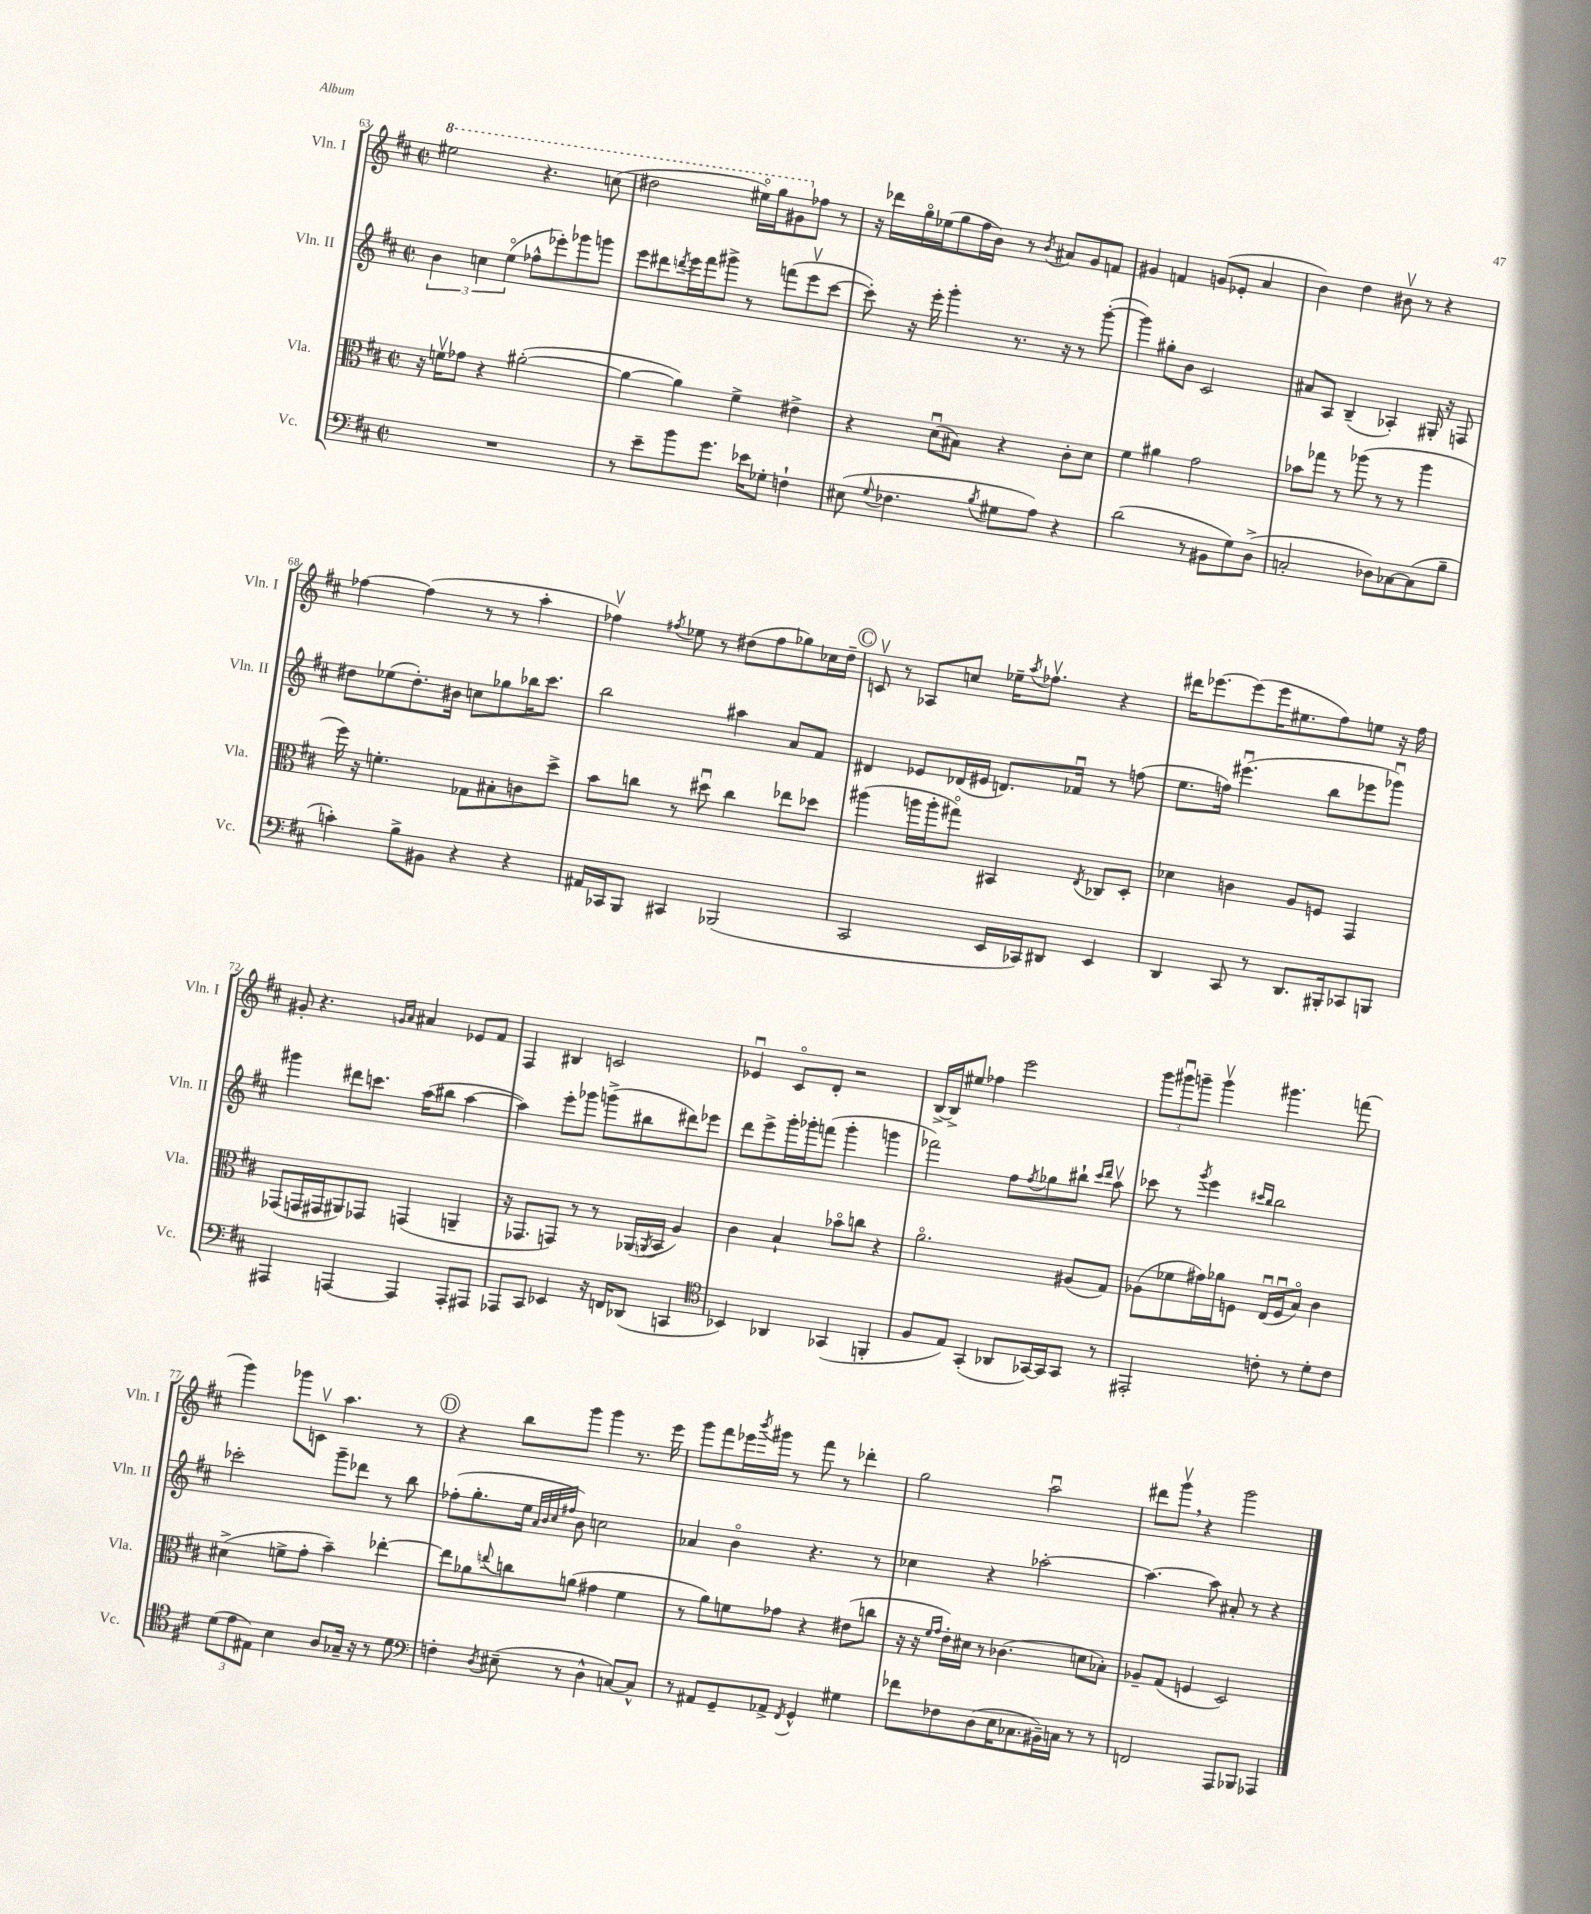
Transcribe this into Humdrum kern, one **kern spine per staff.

**kern	**kern	**kern	**kern
*part4	*part3	*part2	*part1
*staff4	*staff3	*staff2	*staff1
*I"Vc.	*I"Vla.	*I"Vln. II	*I"Vln. I
*I'Vc.	*I'Vla.	*I'Vln. II	*I'Vln. I
*clefF4	*clefC3	*clefG2	*clefG2
*k[f#c#]	*k[f#c#]	*k[f#c#]	*k[f#c#]
*M2/2	*M2/2	*M2/2	*M2/2
*met(c|)	*met(c|)	*met(c|)	*met(c|)
*	*	*	*8va
=63	=63	=63	=63
1r	16r	6b\	2eee#X\
.	16fnv\KL	.	.
.	8g-X\J	.	.
.	.	6ccn\	.
.	4r	.	.
.	.	(6ee\	.
.	([2a#X'\	8ff-X^^\L	4.r
.	.	8eee-X'\)	.
.	.	8ggg-X\	.
.	.	8gggn\J	(8cccn\
=64	=64	=64	=64
8r	4a#\_	8eee\L	2ddd#X\
8e~\L	.	8ddd#X\	.
.	.	8qdddn/	.
8b\	4a#\])	16eee\L	.
.	.	16fff#\J	.
8.g\J	.	8ggg#X^\J	.
.	4f#^\	8r	16eee#X\LL)
16e-X\KL	.	.	16ggg\J
8G-X'\J	.	(8fffn\L	8gg#X\
*	*	*	*X8va
4Fn`\	4e#X^\	8eeev\	8ff-X\J
.	.	[8ccc#\J	8r
=65	=65	=65	=65
(8E#X\	4r	8ccc#'\])	16r
.	.	.	16ddd-X\LL
8qqG/	.	.	.
4.F-X\	.	16r	16gg\
.	.	16eee'\	(16ee-X\J
.	(8du\L	4ggg'\	8gg\
.	8B#X\J)	.	16ff#\L
.	.	.	16b\JJ)
8qB/	.	.	.
8G#X\L	4r	8.r	8r
.	.	.	8qb/
8A\J)	.	.	8a#X/L
.	.	16r	.
4r	8c#'\L	8r	8g/
.	8d\J	([8ggg'\	8fn/J
=66	=66	=66	=66
(2d\	4f#\	4ggg\])	4g#X/
.	4a#X\	8gg#X'\L	4fn/
.	.	8b\J	.
8r	2g\	2c#/	(8gn/L
8BB#X\L	.	.	8e-X'/J
8G\)	.	.	4a/
(8D^\J	.	.	.
=67	=67	=67	=67
2Cn'/	8b-X\L	8a#X/L	4b\)
.	8gg-X\J	8A/J	.
.	8r	(4B~/	4dd\
.	(8aa-X\	.	.
8D-X\L)	8r	4A-X'/)	8b#Xv\
[8C-X\	8r	.	8r
(8C-\]	4aa-\	16G#X'/	4r
.	.	16r	.
8B~\J	.	8Fn/	.
!!LO:LB:g=z
=68	=68	=68	=68
4cn'\)	16ff#\)	8dd#X\L	[4ff-X\
.	16r	.	.
.	4.fn'\	(8ee-X\	.
8B^\L	.	8.dd#'\)	(4ff-\]
8BB#X\J	.	.	.
.	.	16b#X\Jk	.
4r	8G-X\L	8ccn\L	8r
.	8B#X'\	8gg-X\	8r
4r	8cn\	16bb-X\K	4aa'\
.	.	8.ccc#\J	.
.	8dd^\J	.	.
=69	=69	=69	=69
16AA#X/LL	8b\L	2bb\	4ff-Xv\)
16CC-X/J	.	.	.
8BBB/J	8ccn\J	.	.
.	.	.	8qff#X/
4CC#X/	8r	.	8ee-X\
.	8dd#Xu\	.	8r
(2BBB-X/	4cc\	4aa#X\	(8dd#X\L
.	.	.	8ff#\
.	8ee-X\L	8a/L	8gg-X\)
.	8dd-X\J	8f#/J	16cc-X\L
.	.	.	16dd#~\JJ
!!LO:REH:place=s1:t=C
=70	=70	=70	=70
2CC#/	(4aa#X\	4d#X/	8cnv/
.	.	.	8r
.	16aan\LL	8e-X/L	8A-X/L
.	16aa'\J	.	.
.	8gg#X\J)	(16d-X/L	8ccn/J
.	.	16e#X/JJ	.
16EE/LL	4BB#X/	8.dn/L)	16ee-X~\KL
.	.	.	8qaa/
16CC-X/J)	.	.	8.ff-Xv\J
8DD#X/J	.	.	.
.	.	16f-Xu/Jk	.
.	8qE/	.	.
4EE/	8C-X/L	8r	4r
.	8D'/J	(8ffn\	.
=71	=71	=71	=71
4DD/	4d-X\	8.ee\L	16ddd#X\KL
.	.	.	[8.eee-X\
.	.	16ffn\Jk)	.
8CC#/	4cn\	(4.eee#Xu\	(8eee-\]
8r	.	.	16eee-\K
.	.	.	8.ee#X\
8.DD/L	8A/L	.	.
.	8Fn/J	8bb\L	8ff#\)
16BBB#X'/k	.	.	.
8CC-X/	4GG/	8eee-X\	8een\J
8BBBn/J	.	8ggg-Xu\J)	16r
.	.	.	16ff#\
!!LO:LB:g=z
=72	=72	=72	=72
4AAA#X/	(8GG-X/L	4ggg#X\	8g#X'/
.	16GGn/L	.	4.r
.	16GG#X/J	.	.
[4AAAn/	8AA#X/)	8ddd#X\L	.
.	8GG-X/J	8.cccn\J	.
.	.	.	16qqgn/LL
.	.	.	16qqa/JJ
4AAA/]	(4GGn/	.	4a#X/
.	.	(16aa\KL	.
.	.	8bb#X\J	.
8AAA'/L	4AAn~/	[4aa\	8e-X/L
8AAA#X/J	.	.	8f#/J
=73	=73	=73	=73
8AAA-X/L	16r	4aa\])	4F#/
.	8.GG-X/L	.	.
8CC#/J	.	.	.
4EE-X/	8GGn/J)	8eee'\L	4B#X/
.	8r	8ggg-X\J	.
16r	8r	(8gggn^\L	2cn/
16FFn/KL	.	.	.
(8DD-X/J	(16AA-X/LL	8bb#X\	.
.	8qAAn/	.	.
.	16BB/JJ	.	.
4CCn/	4A/)	8ddd#X\)	.
.	.	8eee-X\J	.
=74	=74	=74	=74
*clefC4	*	*	*
4BB-X/)	4c#\	8ddd\L	4e-Xu/
.	.	8eee^\	.
4AA-X/	4B`/	16ggg'\L	8c#/L
.	.	16ggg-X'\J	.
.	.	(8fffn\J	8d'/J
(4GG-X/	8b-X\L	4ggg-'\	2r
.	8ccn\J	.	.
4FFn'/	4r	4gggn\	.
=75	=75	=75	=75
8F#/L	2.a\	2fff-X\)	[16B^/LL
.	.	.	16B^/J]
8E/J)	.	.	8ee#X/J
(4GG'/	.	.	4ff-X\
8AA-X/L	.	8ff#\L	2eee\
.	.	8qff#/	.
[16GG-X/L)	.	8gg-X\	.
16GG-/J]	.	.	.
8GG-/J	(8A#X/L	8bb#X`\J	.
.	.	16qqccc#/LL	.
.	.	16qqddd/JJ	.
8r	8G/J)	8aav\	.
=76	=76	=76	=76
2EE#X'/	(8A-X\L	8ccc-X\	12ggg\L
.	.	.	12ggg#Xu\
.	8f-X\	8r	.
.	.	.	12gggn~\J
.	.	8qggg/	.
.	16g#X\L)	4eee\	4gggv\
.	16a-X\J	.	.
.	8Fn\J	.	.
.	.	16qqccc#X/LL	.
.	.	16qqbb/JJ	.
8cn'\	(16Eu/LL	2bb\	4.ggg#X\
.	16Fu/J	.	.
8r	8B/J)	.	.
8d'\L	4c#\	.	.
8c\J	.	.	(8fffn\
!!LO:LB:g=z
=77	=77	=77	=77
(12d\L	(4d#X^\	2ccc-X'\	4ggg\)
12e\	.	.	.
12E#X\J)	.	.	.
4B\	8fn^\L	.	8ggg-X\L
.	8g'\J	.	8cnv\J
8A/L	4b~\)	8ggg~\L	4.aa\
16G-X~/Jk	.	8ddd-X\J	.
16r	.	.	.
8r	[4ee-X'\	8r	.
8d\	.	8bb\	8r
!!LO:REH:place=s1:t=D
=78	=78	=78	=78
*clefF4	*	*	*
4Fn'\	8ee-\L]	(8ff-X'\L	4r
.	8a-X\	8.gg'\	.
8qD/	8qqeen/	.	.
(8E#X~\	8ccn\	.	8bb\L
.	.	16ee\Jk	.
.	.	32qqa/LLL	.
.	.	32qqb/	.
.	.	32qqcc#/	.
.	.	32qqff#X/JJJ	.
8r	(8an\J	8b\)	8ggg\J
4D^^\	4g#X\	2ccn\	4ggg\
[8Cn/L)	4f#\	.	8.r
8C^^/J]	.	.	.
.	.	.	16eee\
=79	=79	=79	=79
8r	8r	4a-X/	8ggg\L
8AA#X/L	8a\L)	.	8fff#\
8GG~/	8fn\	4b\	16eee-X\L
.	.	.	8qbbb/
.	.	.	16ggg#X\JJ
8AA-X^/J	8g-X\J	.	8r
8qFF#/	.	.	.
4GG^^/	4r	4.r	8fff#\
.	.	.	8r
4G#X\	(8e#X\L	.	4ddd-X'\
.	8ccn\J	8r	.
=80	=80	=80	=80
8f-X\L	16r	4cc-X\	2gg\
.	16r	.	.
.	16qqf#/LL	.	.
.	16qqg/JJ	.	.
8F-X\	16e'\LL)	.	.
.	16d#X\JJ	.	.
(8D\	8r	4r	.
16E\K	(4.c-X\	.	.
8.C-X\	.	.	.
.	.	[2aa-X'\	2aau\
16BB#X~\L)	.	.	.
16Cn\JJ	.	.	.
8r	8dn\L	.	.
8r	8B-X'\J)	.	.
=81	=81	=81	=81
2FFn/	8A-X~/L	4.aa-\_	8ddd#X\L
.	(8G/J	.	8gggv,\J
.	4Fn/	.	4r
.	.	8aa-\]	.
8AAA/L	2D/)	8a#X'/	2ggg\
8BBB-X/J	.	8r	.
4AAA-X/	.	4r	.
==	==	==	==
*-	*-	*-	*-
